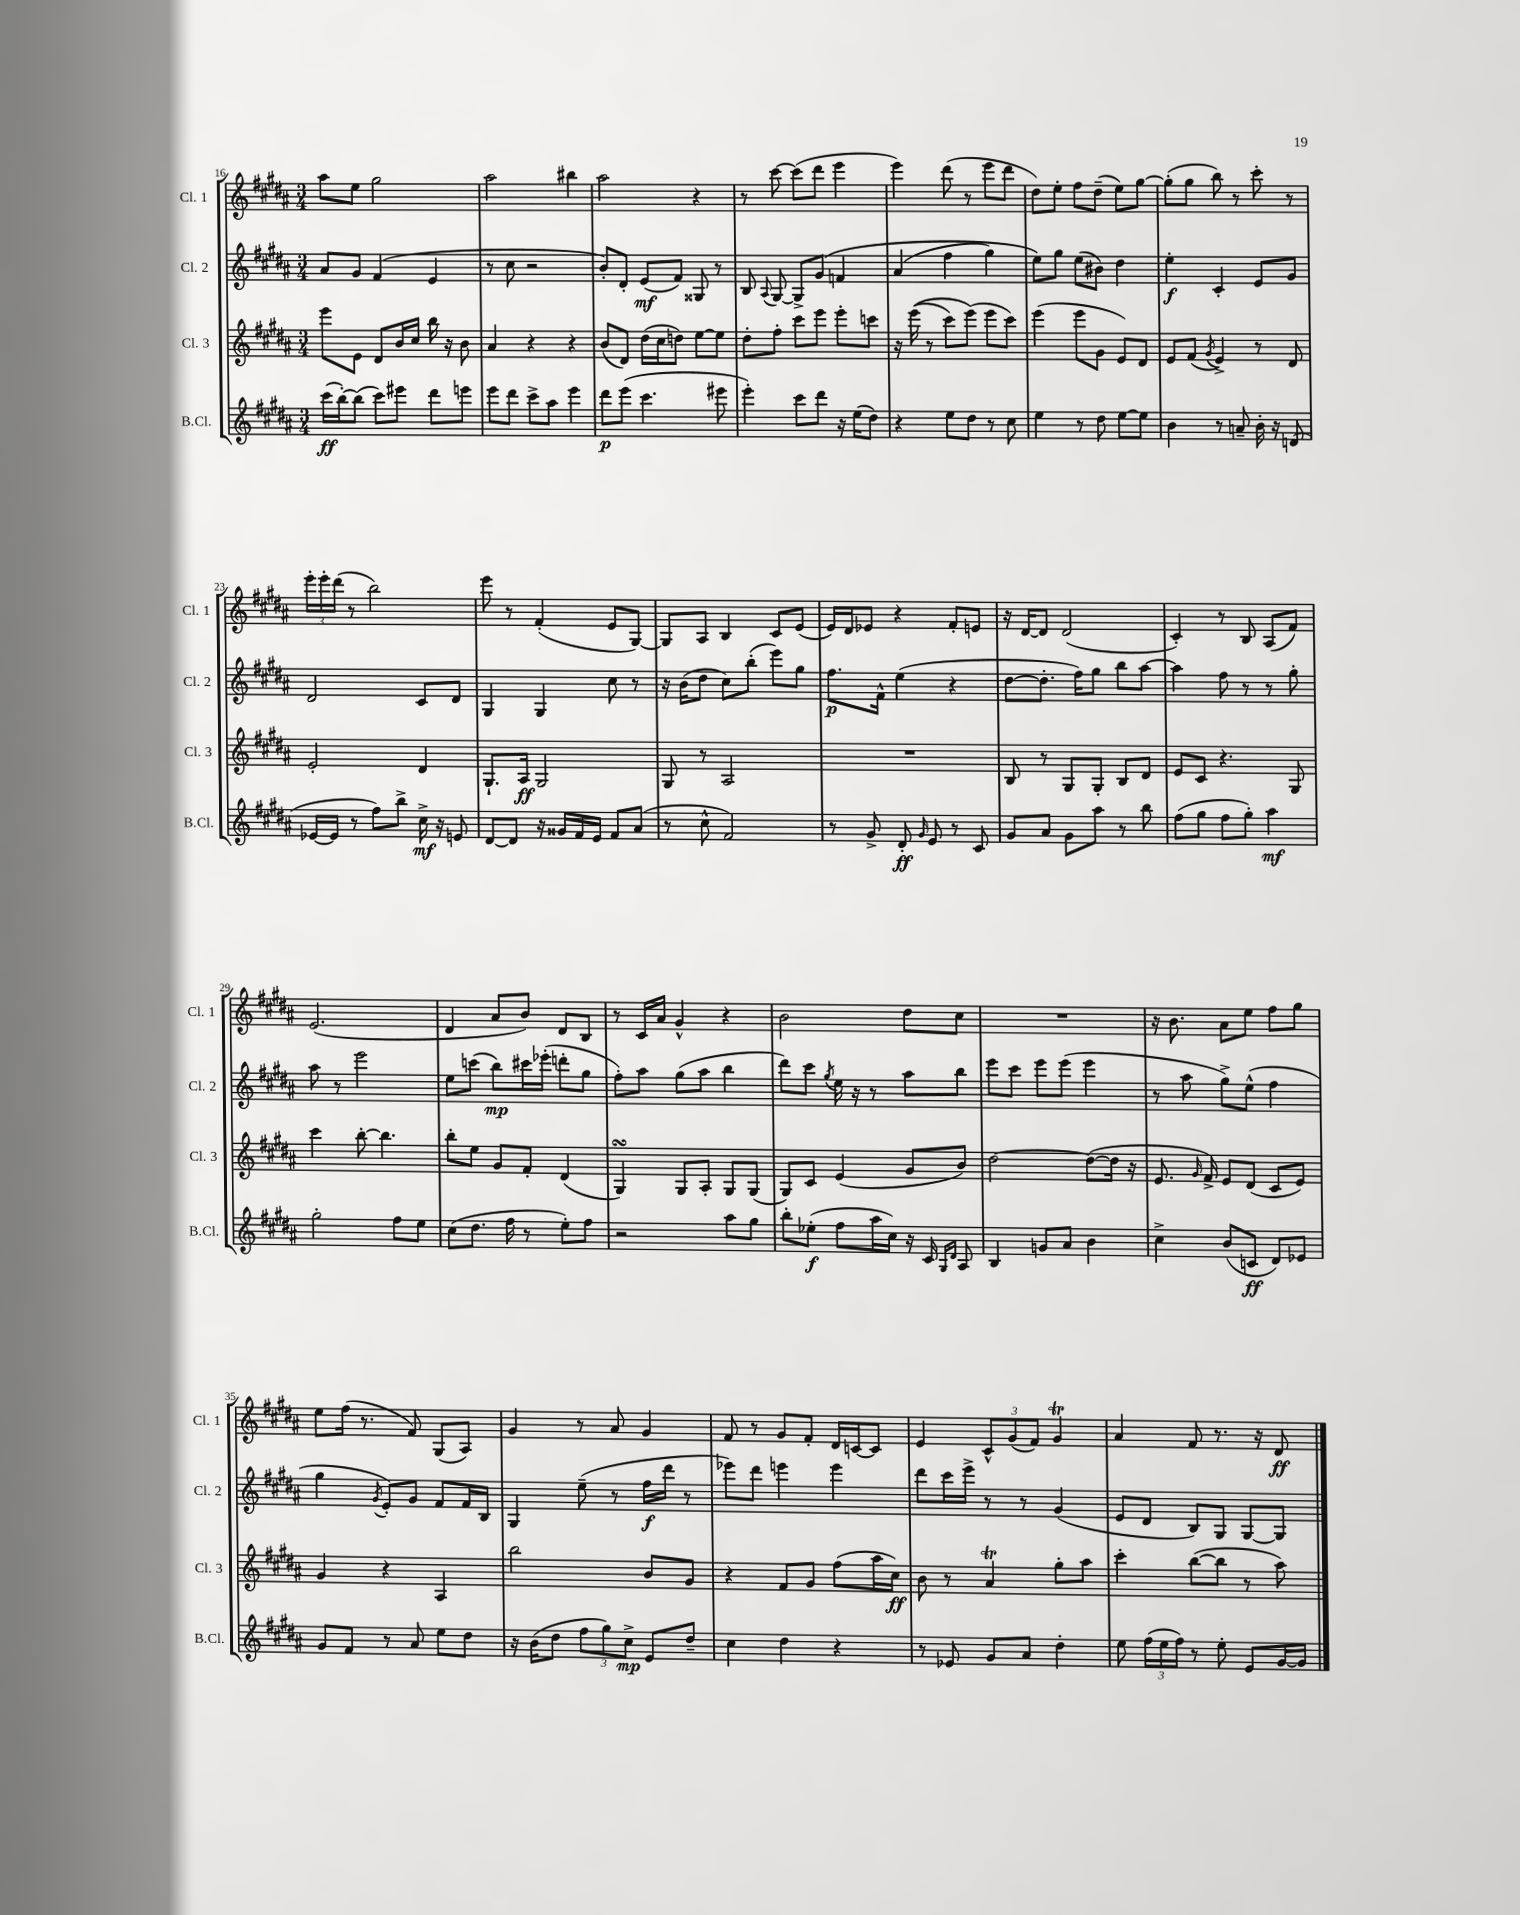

**kern	**dynam	**kern	**dynam	**kern	**dynam	**kern	**dynam
*part4	*part4	*part3	*part3	*part2	*part2	*part1	*part1
*staff4	*staff4	*staff3	*staff3	*staff2	*staff2	*staff1	*staff1
*I"B.Cl.	*	*I"Cl. 3	*	*I"Cl. 2	*	*I"Cl. 1	*
*I'B.Cl.	*	*I'Cl. 3	*	*I'Cl. 2	*	*I'Cl. 1	*
*clefG2	*	*clefG2	*	*clefG2	*	*clefG2	*
*k[f#c#g#d#a#]	*	*k[f#c#g#d#a#]	*	*k[f#c#g#d#a#]	*	*k[f#c#g#d#a#]	*
*M3/4	*	*M3/4	*	*M3/4	*	*M3/4	*
=16	=16	=16	=16	=16	=16	=16	=16
(16ccc#\LL	ff	8eee\L	.	8a#/L	.	8aa#\L	.
[16bb'\J)	.	.	.	.	.	.	.
(8bb\J]	.	8e\J	.	8g#/J	.	8ee\J	.
8ccc#\L)	.	8d#/L	.	(4f#/	.	2gg#\	.
8eee#X\J	.	16b/L	.	.	.	.	.
.	.	16cc#/JJ	.	.	.	.	.
8ddd#\L	.	16bb\	.	4e/	.	.	.
.	.	16r	.	.	.	.	.
8eeen\J	.	8b\	.	.	.	.	.
=17	=17	=17	=17	=17	=17	=17	=17
8eee\L	.	4a#/	.	8r	.	2aa#\	.
8ddd#\J	.	.	.	8cc#\	.	.	.
8ccc#^\L	.	4r	.	2r	.	.	.
8aa#\J	.	.	.	.	.	.	.
4eee\	.	4r	.	.	.	4bb#X\	.
=18	=18	=18	=18	=18	=18	=18	=18
8ddd#\L	p	(8b/L	.	8b'/L)	.	2aa#\	.
(8eee\J	.	8d#/J)	.	8d#'/J	.	.	.
4.ccc#\	.	(16dd#\LL	.	(8e/L	mf	.	.
.	.	16cc#\J	.	.	.	.	.
.	.	8ddn\J)	.	8f#/J)	.	.	.
.	.	[8ee\L	.	8G##X/	.	4r	.
8eee#X\	.	8ee\J]	.	8r	.	.	.
=19	=19	=19	=19	=19	=19	=19	=19
4eee'\)	.	8dd#'\L	.	8B/	.	8r	.
.	.	.	.	8qqA#/	.	.	.
.	.	8ff#'\J	.	[8G#/	.	[8ccc#\	.
8ccc#\L	.	8ccc#\L	.	8G#^/L]	.	(8ccc#\L]	.
8ddd#\J	.	8eee\J	.	(8g#/J	.	8ddd#\J	.
16r	.	8eee'\L	.	4fn/	.	4eee\	.
(16ee\KL	.	.	.	.	.	.	.
8dd#\J)	.	8cccn\J	.	.	.	.	.
=20	=20	=20	=20	=20	=20	=20	=20
4r	.	16r	.	(4a#/	.	4eee\)	.
.	.	((16eee\	.	.	.	.	.
.	.	8r	.	.	.	.	.
8ee\L	.	8ccc#\L)	.	4ff#\	.	(8ddd#\	.
8dd#\J	.	(8eee\J)	.	.	.	8r	.
8r	.	8eee\L	.	4gg#\)	.	8eee\L	.
8cc#\	.	8ccc#\J)	.	.	.	8ddd#\J	.
=21	=21	=21	=21	=21	=21	=21	=21
4ee\	.	(4eee\	.	8ee\L)	.	8dd#\L)	.
.	.	.	.	8gg#\J	.	8ee'\J	.
8r	.	8eee\L	.	(8ee\L	.	8ff#\L	.
8dd#\	.	8g#\J	.	8b#X\J)	.	(8dd#~\J	.
[8ee\L	.	8e/L)	.	4dd#\	.	8ee\L)	.
8ee\J]	.	8d#/J	.	.	.	[8gg#\J	.
=22	=22	=22	=22	=22	=22	=22	=22
4b\	.	8e/L	.	4ee'\	f	(8gg#'\L]	.
.	.	(8f#/J	.	.	.	8gg#\J	.
.	.	8qg#/	.	.	.	.	.
8r	.	4e^/)	.	4c#'/	.	8bb\)	.
8an~/	.	.	.	.	.	8r	.
16b'\	.	8r	.	8e/L	.	8ccc#'\	.
16r	.	.	.	.	.	.	.
(8dn/	.	8d#/	.	8g#/J	.	8r	.
!!LO:LB:g=z
=23	=23	=23	=23	=23	=23	=23	=23
[16e-X/LL	.	2e'/	.	2d#/	.	24eee'\LL	.
.	.	.	.	.	.	24eee'\	.
16e-/JJ]	.	.	.	.	.	.	.
.	.	.	.	.	.	(24ddd#\JJ	.
8r	.	.	.	.	.	8r	.
8ff#\L)	.	.	.	.	.	2bb\)	.
8bb^\J	.	.	.	.	.	.	.
16cc#^\	mf	4d#/	.	8c#/L	.	.	.
16r	.	.	.	.	.	.	.
8en/	.	.	.	8d#/J	.	.	.
=24	=24	=24	=24	=24	=24	=24	=24
[8d#/L	.	8.G#`/L	.	4G#/	.	8eee\	.
8d#/J]	.	.	.	.	.	8r	.
.	.	16A#/Jk	ff	.	.	.	.
16r	.	2G#/	.	4G#/	.	(4f#'/	.
16g##X/LL	.	.	.	.	.	.	.
16f#/	.	.	.	.	.	.	.
16e/JJ	.	.	.	.	.	.	.
8f#/L	.	.	.	8cc#\	.	8e/L	.
(8a#/J	.	.	.	8r	.	[8G#/J)	.
=25	=25	=25	=25	=25	=25	=25	=25
8r	.	8G#/	.	16r	.	8G#/L]	.
.	.	.	.	(16b\KL	.	.	.
8cc#^^\	.	8r	.	8dd#\J	.	8A#/J	.
2f#/)	.	2A#/	.	8cc#\L)	.	4B/	.
.	.	.	.	(8bb'\J	.	.	.
.	.	.	.	8eee\L)	.	8c#/L	.
.	.	.	.	8gg#\J	.	(8e/J	.
=26	=26	=26	=26	=26	=26	=26	=26
8r	.	2.r	.	8.ff#\L	p	16e/LL)	.
.	.	.	.	.	.	16d#/J	.
8g#^/	.	.	.	.	.	8e-X/J	.
.	.	.	.	16f#^^\Jk	.	.	.
8d#'/	ff	.	.	(4ee\	.	4r	.
16qqg#/	.	.	.	.	.	.	.
8e/	.	.	.	.	.	.	.
8r	.	.	.	4r	.	8f#'/L	.
8c#/	.	.	.	.	.	8en/J	.
=27	=27	=27	=27	=27	=27	=27	=27
8g#/L	.	8B/	.	[8dd#\L	.	16r	.
.	.	.	.	.	.	[16d#/KL	.
8a#/J	.	8r	.	8.dd#'\J]	.	8d#/J]	.
8g#\L	.	8G#/L	.	.	.	(2d#/	.
.	.	.	.	16ff#\KL)	.	.	.
8aa#\J	.	8G#'/J	.	8gg#\J	.	.	.
8r	.	8B/L	.	8bb\L	.	.	.
8bb\	.	8d#/J	.	[8aa#\J	.	.	.
=28	=28	=28	=28	=28	=28	=28	=28
(8ff#\L	.	8e/L	.	4aa#\]	.	4c#'/)	.
8gg#\J	.	8c#/J	.	.	.	.	.
8ff#\L	.	4.r	.	8ff#\	.	8r	.
8gg#'\J)	.	.	.	8r	.	8B/	.
4aa#\	mf	.	.	8r	.	(8A#/L	.
.	.	8G#/	.	8gg#'\	.	8f#/J)	.
!!LO:LB:g=z
=29	=29	=29	=29	=29	=29	=29	=29
2gg#'\	.	4ccc#\	.	8aa#\	.	(2.e/	.
.	.	.	.	8r	.	.	.
.	.	[8bb'\	.	2eee\	.	.	.
.	.	4.bb\]	.	.	.	.	.
8ff#\L	.	.	.	.	.	.	.
8ee\J	.	.	.	.	.	.	.
=30	=30	=30	=30	=30	=30	=30	=30
(8cc#\L	.	8bb'\L	.	8ee\L	.	4d#/	.
8.dd#\J	.	8ee\J	.	(8cccn\J	.	.	.
.	.	8g#/L	.	8bb\L)	mp	8a#/L	.
16ff#\	.	.	.	.	.	.	.
8r	.	8f#'/J	.	16ccc#X\L	.	8b/J)	.
.	.	.	.	(16eee-X'\JJ	.	.	.
8ee'\L)	.	(4d#/	.	8dddn'\L	.	8d#/L	.
8ff#\J	.	.	.	8gg#\J	.	8B/J	.
=31	=31	=31	=31	=31	=31	=31	=31
2r	.	4G#sSSS/)	.	8ff#'\L)	.	8r	.
.	.	.	.	8aa#\J	.	16c#/LL	.
.	.	.	.	.	.	16a#/JJ	.
.	.	8G#/L	.	(8gg#\L	.	4g#^^/	.
.	.	8A#'/J	.	8aa#\J	.	.	.
8aa#\L	.	8G#/L	.	4bb\	.	4r	.
8gg#\J	.	(8G#/J	.	.	.	.	.
=32	=32	=32	=32	=32	=32	=32	=32
8bb'\L	.	8G#/L)	.	8ddd#\L)	.	2b\	.
(8ee-X'\J	f	8c#/J	.	8ccc#\J	.	.	.
.	.	.	.	8qgg#/	.	.	.
8ff#\L	.	(4e/	.	16ee\	.	.	.
.	.	.	.	16r	.	.	.
16aa#\L	.	.	.	8r	.	.	.
16cc#\JJ)	.	.	.	.	.	.	.
16r	.	8g#/L	.	8aa#\L	.	8dd#\L	.
16c#/	.	.	.	.	.	.	.
16qqG#/LL	.	.	.	.	.	.	.
16qqd#/JJ	.	.	.	.	.	.	.
8A#/	.	8b/J)	.	8bb\J	.	8cc#\J	.
=33	=33	=33	=33	=33	=33	=33	=33
4B/	.	[2dd#\	.	8eee\L	.	2.r	.
.	.	.	.	8ccc#\J	.	.	.
8gn/L	.	.	.	8eee\L	.	.	.
8a#/J	.	.	.	(8eee\J	.	.	.
4b\	.	(8dd#\L_	.	4eee\	.	.	.
.	.	16dd#\Jk]	.	.	.	.	.
.	.	16r	.	.	.	.	.
=34	=34	=34	=34	=34	=34	=34	=34
4cc#^\	.	8.e/	.	8r	.	16r	.
.	.	.	.	.	.	8.b\	.
.	.	.	.	8aa#\	.	.	.
.	.	16qqg#/	.	.	.	.	.
.	.	16f#^/)	.	.	.	.	.
(8b/L	.	8e/L	.	8gg#^\L)	.	8a#\L	.
8cn/J	ff	(8d#/J	.	(8ee^^\J	.	8ee\J	.
8d#/L)	.	8c#/L	.	4ff#\	.	8ff#\L	.
8e-X/J	.	8e/J)	.	.	.	8gg#\J	.
!!LO:LB:g=z
=35	=35	=35	=35	=35	=35	=35	=35
8g#/L	.	4g#/	.	4gg#\	.	8ee\L	.
8f#/J	.	.	.	.	.	(16ff#\Jk	.
.	.	.	.	.	.	8.r	.
.	.	.	.	8qg#/	.	.	.
8r	.	4r	.	8e'/L)	.	.	.
8a#/	.	.	.	8g#/J	.	8f#/)	.
8ee\L	.	4A#/	.	8f#/L	.	(8G#/L	.
8dd#\J	.	.	.	16f#/L	.	8A#/J)	.
.	.	.	.	16B/JJ	.	.	.
=36	=36	=36	=36	=36	=36	=36	=36
16r	.	2bb\	.	4G#/	.	4g#/	.
(16b\KL	.	.	.	.	.	.	.
8dd#\J	.	.	.	.	.	.	.
12ff#\L	.	.	.	(8ee~\	.	8r	.
12gg#\)	.	.	.	.	.	.	.
.	.	.	.	8r	.	8a#/	.
12cc#^\J	mp	.	.	.	.	.	.
8e/L	.	8b/L	.	16ff#\LL	f	4g#/	.
.	.	.	.	16ddd#\JJ	.	.	.
8dd#~/J	.	8g#/J	.	8r	.	.	.
=37	=37	=37	=37	=37	=37	=37	=37
4cc#\	.	4r	.	8eee-X\L)	.	8f#/	.
.	.	.	.	8ddd#\J	.	8r	.
4dd#\	.	8f#/L	.	4eeen\	.	8g#/L	.
.	.	8g#/J	.	.	.	8f#'/J	.
4r	.	(8ff#\L	.	4eee\	.	16d#/LL	.
.	.	.	.	.	.	[16cn/J	.
.	.	16aa#\L	.	.	.	8c/J]	.
.	.	16cc#\JJ)	ff	.	.	.	.
=38	=38	=38	=38	=38	=38	=38	=38
8r	.	8b\	.	8ddd#\L	.	4e/	.
8e-X/	.	8r	.	16ccc#\L	.	.	.
.	.	.	.	16eee^\JJ	.	.	.
8g#/L	.	4a#t/	.	8r	.	12c#^^/L	.
.	.	.	.	.	.	(12g#/	.
8a#/J	.	.	.	8r	.	.	.
.	.	.	.	.	.	12f#/J)	.
4dd#'\	.	8gg#'\L	.	(4g#/	.	4g#T/	.
.	.	8aa#\J	.	.	.	.	.
=39	=39	=39	=39	=39	=39	=39	=39
8ee\	.	4ccc#'\	.	8e/L	.	4a#/	.
(24ff#\LL	.	.	.	8d#/J	.	.	.
24ee\	.	.	.	.	.	.	.
24ff#\JJ)	.	.	.	.	.	.	.
8r	.	([8bb\L	.	8B/L)	.	8f#/	.
8ee'\	.	8bb\J]	.	8G#/J	.	8.r	.
8e/L	.	8r	.	[8G#/L	.	.	.
.	.	.	.	.	.	16r	.
[16g#/L	.	8aa#\)	.	8G#/J]	.	8d#/	ff
16g#/JJ]	.	.	.	.	.	.	.
==	==	==	==	==	==	==	==
*-	*-	*-	*-	*-	*-	*-	*-
